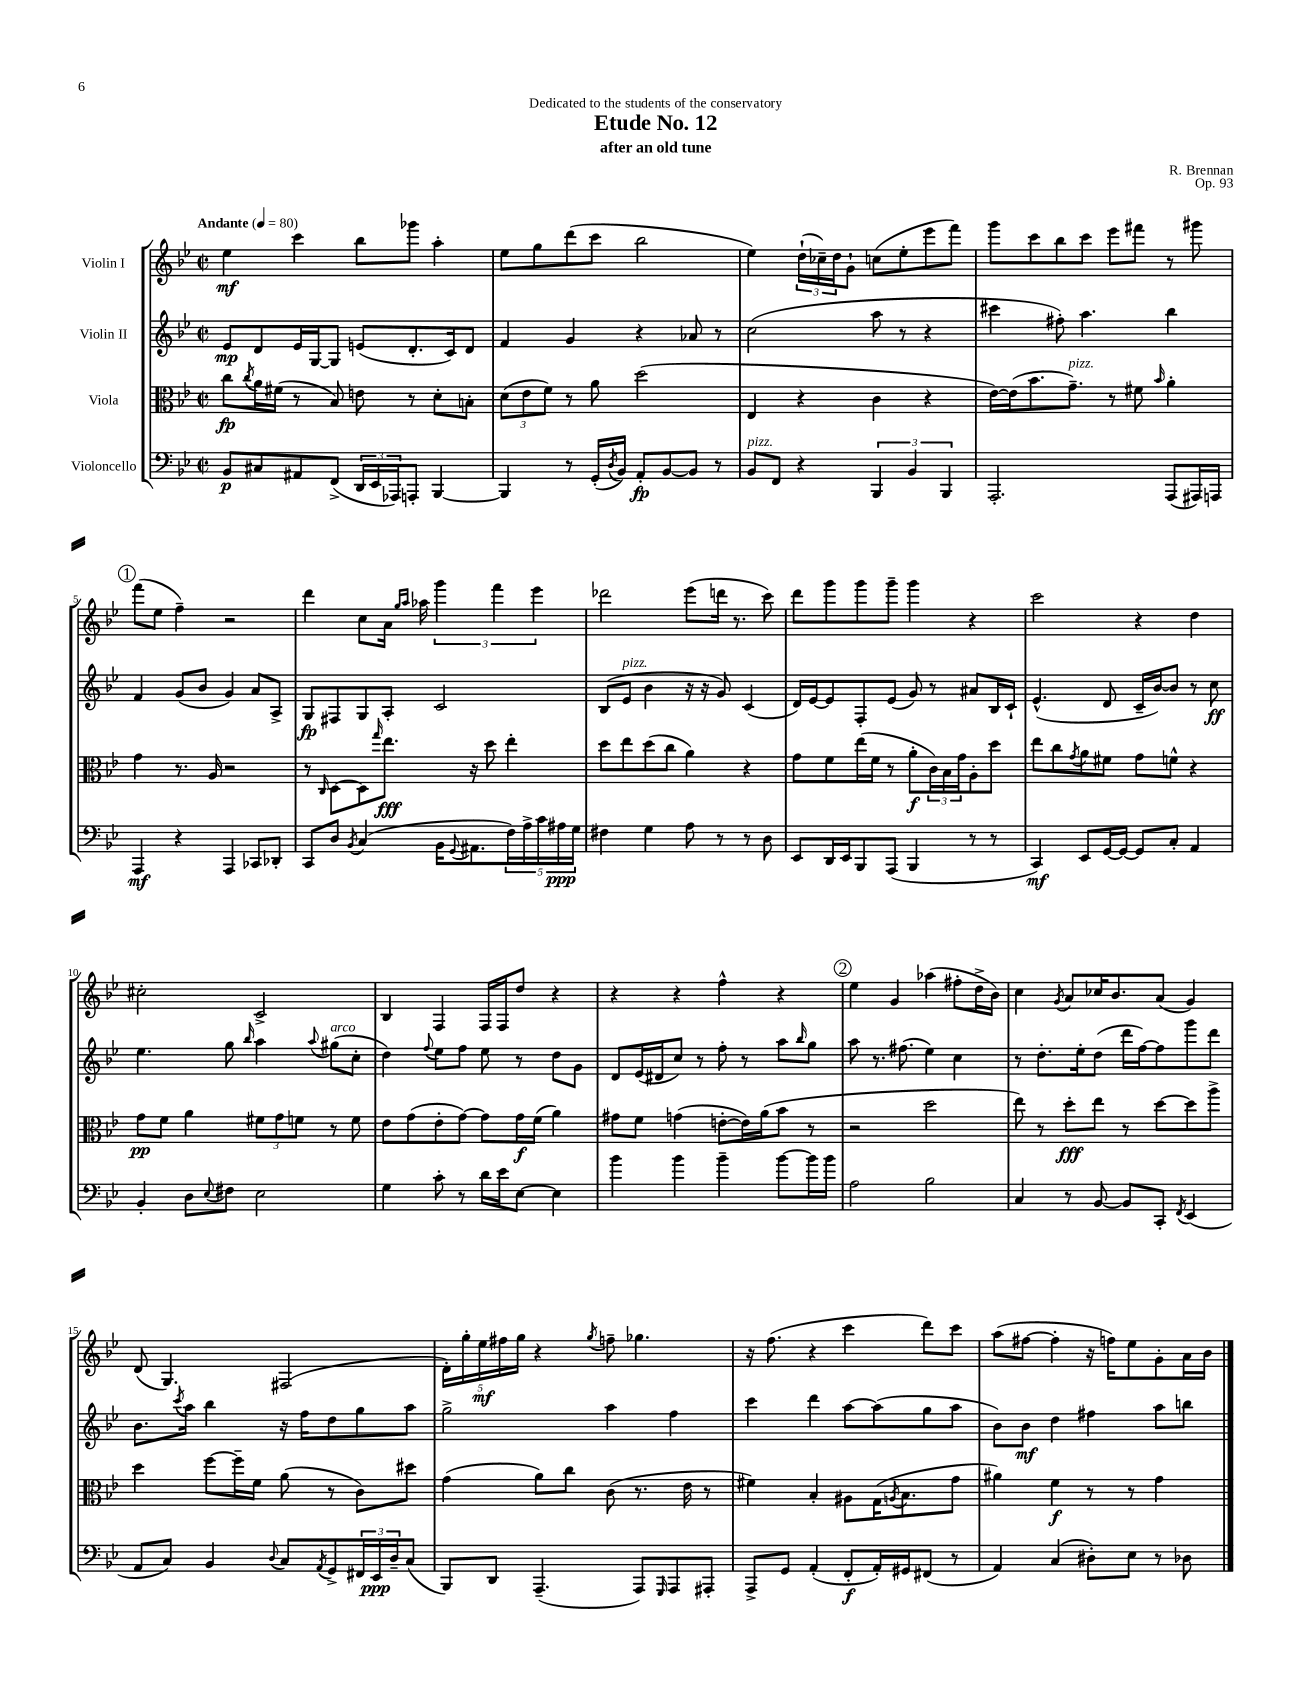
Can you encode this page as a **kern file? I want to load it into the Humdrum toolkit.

**kern	**kern	**kern	**kern
*staff4	*staff3	*staff2	*staff1
*clefF4	*clefC3	*clefG2	*clefG2
*k[b-e-]	*k[b-e-]	*k[b-e-]	*k[b-e-]
*M2/2	*M2/2	*M2/2	*M2/2
*met(c|)	*met(c|)	*met(c|)	*met(c|)
*MM80	*MM80	*MM80	*MM80
8BB-	8cc	8e-	4ee-
.	8qcc	.	.
8C#	16a	8d	.
.	(16f#	.	.
8AA#	8r	16e-	4ccc
.	.	[16G	.
(8FF^	8B-)	8G]	.
24DD	8e	(8e	8bb-
24EE-	.	.	.
24AAA-)	.	.	.
8AAA'	8r	8.d'	8ggg-
[4BBB-	8d'	.	4aa'
.	.	16c)	.
.	8B'	8d	.
=	=	=	=
4BBB-]	(12d	4f	8ee-
.	12e-	.	.
.	.	.	8gg
.	12f)	.	.
8r	8r	4g	(8ddd
(16GG'	8a	.	8ccc
8qD	.	.	.
16BB-)	.	.	.
8AA'	(2dd	4r	2bb-
[8BB-	.	.	.
8BB-]	.	8a-	.
8r	.	8r	.
=	=	=	=
8BB-	4E-	(2cc	4ee-)
8FF	.	.	.
4r	4r	.	(24dd`
.	.	.	24cc-~)
.	.	.	24dd
.	.	.	8g`
6BBB-	4c	8aa	(8cc
.	.	8r	8ee-'
6BB-	.	.	.
.	4r	4r	8eee-
6BBB-	.	.	.
.	.	.	8fff)
=	=	=	=
2.AAA'	[16e-)	4ccc#	8ggg
.	(16e-]	.	.
.	8.b-	.	8ccc
.	.	8ff#')	8bb-
.	8.g~)	.	.
.	.	4.aa	8ccc
.	8r	.	8eee-
.	8f#	.	8fff#
.	16qqb-	.	.
(8AAA	4a'	4bb-	8r
16AAA#)	.	.	8ggg#
16AAA	.	.	.
=	=	=	=
4AAA	4g	4f	(8fff
.	.	.	8ee-
4r	8.r	(8g	4ff~)
.	.	8b-	.
.	16A	.	.
4AAA	2r	4g)	2r
8CC-	.	8a	.
8DD-'	.	8A^	.
=	=	=	=
8CC	8r	8G	4ddd
.	16qqC	.	.
8D	[8D	8F#	.
8qBB-	.	.	.
(4C	8D]	8G	8cc
.	16qqgg	.	.
.	8.ee-	8A'	16a
.	.	.	16qqgg
.	.	.	16qqaa
.	.	.	16aa-
16BB-	.	2c	6ggg
8qqGG	.	.	.
8.AA#	16r	.	.
.	8dd	.	.
.	.	.	6fff
20F)	4ee-'	.	.
20A^	.	.	.
.	.	.	6eee-
20c	.	.	.
20A#	.	.	.
20G	.	.	.
=	=	=	=
4F#	8dd	(8B-	2ddd-
.	8ee-	8e-	.
4G	(8dd	4b-	.
.	8cc	.	.
8A	4a)	16r	(8eee-
.	.	16r	.
8r	.	8g)	16ddd
.	.	.	8.r
8r	4r	(4c	.
8D	.	.	8ccc)
=	=	=	=
8EE-	8g	16d)	8ddd
.	.	[16e-	.
16DD	8f	8e-]	8ggg
16EE-	.	.	.
8BBB-	(16ee-	8F'	8ggg
.	16f	.	.
(8AAA	8r	(8e-	8ggg~
4BBB-	8a'	8g)	4ggg
.	24c)	8r	.
.	24B-	.	.
.	24g	.	.
8r	8A'	8a#	4r
8r	8dd	16B-	.
.	.	16c`	.
=	=	=	=
4CC)	8ee-	(4.e-^^	2ccc
.	8cc	.	.
.	8qg	.	.
8EE-	8a	.	.
[16GG	8f#	8d	.
16GG_	.	.	.
8GG]	8g	16c~	4r
.	.	[16b-)	.
8C'	8f^^	8b-]	.
4AA	4r	8r	4dd
.	.	8cc	.
=	=	=	=
4BB-'	8g	4.ee-	2cc#'
.	8f	.	.
8D	4a	.	.
8qqE-	.	.	.
8F#	.	8gg	.
.	.	16qqbb-	.
2E-	12f#	4aa	2c^
.	12g	.	.
.	12f	.	.
.	.	8qqaa	.
.	8r	(8gg#	.
.	8f	8cc'	.
=	=	=	=
4G	8e-	4dd)	4B-
.	(8g	.	.
.	.	8qqff	.
8c'	8e-'	8ee-	4F
8r	[8g)	8ff	.
16d	8g]	8ee-	16F
16e-	.	.	16F
[8E-	16g	8r	8dd
.	(16f	.	.
4E-]	4a)	8dd	4r
.	.	8g	.
=	=	=	=
4b-	8g#	8d	4r
.	8f	(16e-	.
.	.	16d#	.
4b-	(4g	8cc)	4r
.	.	8r	.
4b-~	[8e'	8ff'	4ff^^
.	16e])	8r	.
.	(16a	.	.
[8b-	8b-	8aa	4r
.	.	16qqbb-	.
16b-]	8r	8gg	.
16b-	.	.	.
=	=	=	=
2A	2r	8aa	4ee-
.	.	8.r	.
.	.	.	4g
.	.	(8.ff#	.
2B-	2dd	4ee-)	(4aa-
.	.	4cc	8ff#'
.	.	.	16dd^
.	.	.	16b-)
=	=	=	=
4C	8ee-)	8r	4cc
.	8r	8.dd'	.
.	.	.	8qg
8r	8dd'	.	8a
.	.	16ee-'	.
[8BB-	8ee-	(8dd	16cc-
.	.	.	8.b-
8BB-]	8r	16ddd	.
.	.	[16ff)	.
8CC'	[8dd	8ff]	(8a
8qFF	.	.	.
(4EE-	8dd]	8ggg	4g)
.	8aa^	8ddd	.
=	=	=	=
8AA	4dd	8.b-	(8d
8C)	.	.	4.G)
.	.	8qccc	.
.	.	16aa	.
4BB-	[8ff	4bb-	.
.	16ff~]	.	.
.	16f	.	.
8qqD	.	.	.
8C	(8a	16r	(2F#
.	.	16ff	.
8qAA	.	.	.
8GG^	8r	8dd	.
24FF#	8c)	8gg	.
24EE-	.	.	.
24D~	.	.	.
(8C	8dd#	8aa	.
=	=	=	=
8BBB-)	(4g	2gg^	20d')
.	.	.	20gg'
.	.	.	20ee-
8DD	.	.	.
.	.	.	20ff#
.	.	.	20gg
(4.AAA~	8a)	.	4r
.	8cc	.	.
.	.	.	8qgg
.	(8c	4aa	8ff~
8AAA)	8.r	.	4.gg-
16qqGGG	.	.	.
8AAA	.	4ff	.
.	16e-	.	.
8AAA#'	8r	.	.
=	=	=	=
8AAA^	4f#)	4ccc	16r
.	.	.	(8.ff
8GG	.	.	.
(4AA'	4B-'	4ddd	4r
8FF'	8A#	[8aa	4ccc
16AA')	(16G	(8aa]	.
.	8qA	.	.
16GG#	8.B-	.	.
(8FF#	.	8gg	8ddd)
8r	8g	8aa	8ccc
=	=	=	=
4AA)	4a#)	8b-)	(8aa
.	.	8b-	[8ff#
(4C	4f	4dd	4ff#']
8D#')	8r	4ff#	16r
.	.	.	16ff)
8E-	8r	.	8ee-
8r	4g	8aa	8g'
8D-	.	8bb	16a
.	.	.	16b-
==	==	==	==
*-	*-	*-	*-
